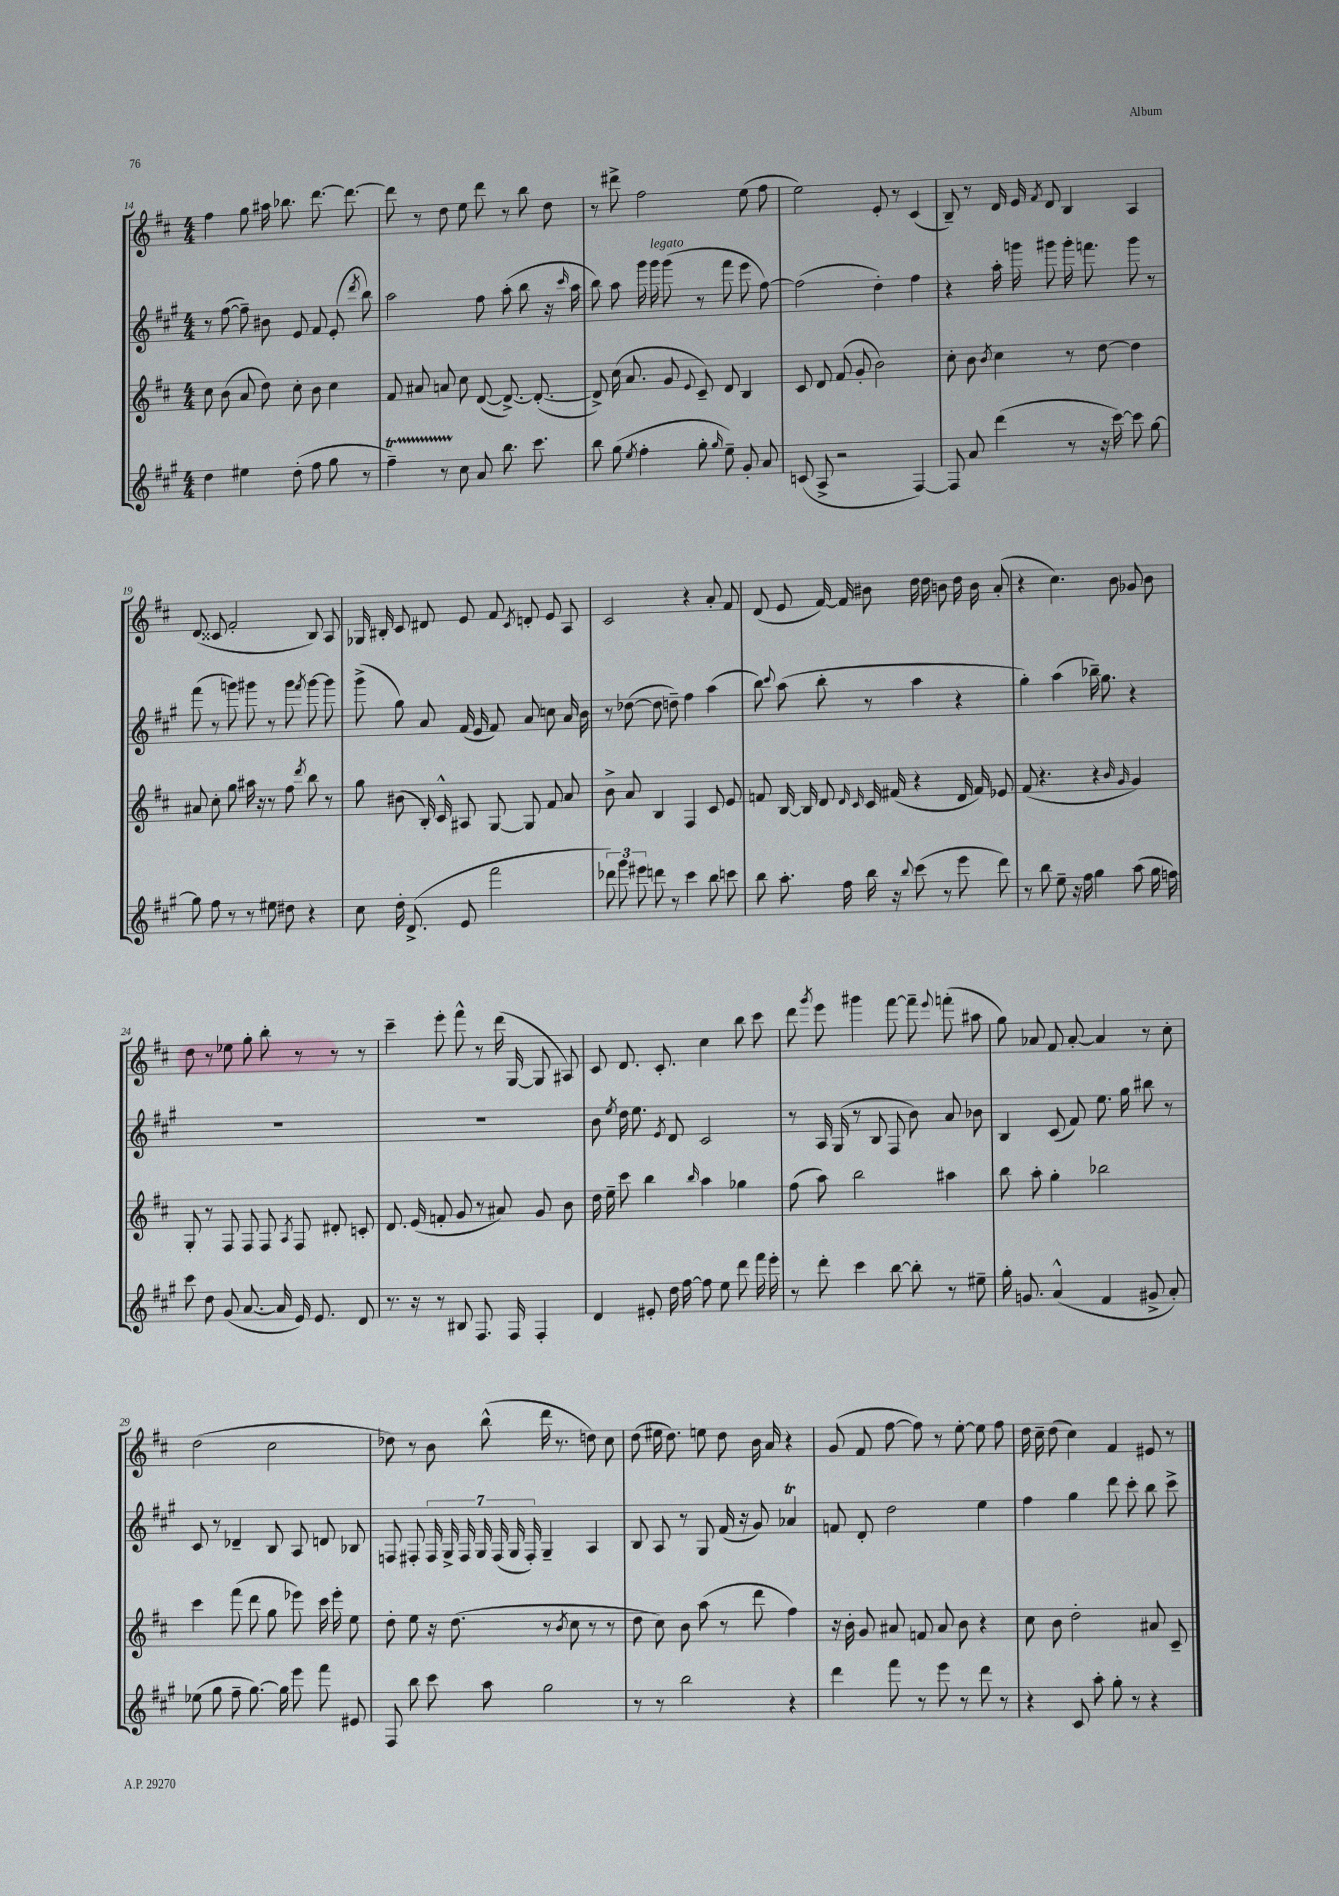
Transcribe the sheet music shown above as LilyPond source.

<<
\new StaffGroup <<
\new Staff = "s0" {
    \clef treble \key d \major \numericTimeSignature \time 4/4
    \autoBeamOff fis''4 g''8 ais''16 bes''8. d'''8.~ d'''8.~ |
    d'''8 r8 d''8 e''8 d'''8 r8 b''8 d''8 |
    r8 dis'''8-> fis''2 e''8( fis''8 |
    e''2) e'8-. r8 cis'4( |
    b8--) r8 d'16 e'16 \acciaccatura { fis'8 } d'8 b4 a4 |
    d'8( cisis'8 fis'2-. b8) a8 |
    ges16 bis16-. cis'8 dis'8 e'8 fis'8 \acciaccatura { cis'8 } d'8-. e'8 a8 |
    cis'2 r4 a'8-. fis'8 |
    d'8( e'8 fis'16~) fis'16 bis'8 d''16 d''16 b'8 d''16 b'16 a'8-.( |
    r4 cis''4.) b'8 ges'8 b'8 |
    d''8 r8 ees''8 g''8-. b''8-. r8 r8 r8 |
    cis'''4-- e'''8-. fis'''8-^ r8 d'''16( g16~ g8 ais8) |
    cis'8 d'8. cis'8.-. cis''4 b''8 cis'''8 |
    d'''8 \acciaccatura { g'''8 } e'''8 gis'''4 fis'''8~ fis'''8-- \appoggiatura { e'''8 } f'''8-.( ais''8 |
    g''8) aes'8 fis'8 aes'8~-. aes'4 r8 cis''8-. |
    d''2( cis''2 |
    des''8) r8 b'8 b''8-^( d'''16 r8. d''8) cis''8 |
    d''8( eis''16 d''8.) e''8 d''8 b'16 a'16 r4 |
    g'8( fis'8 fis''8~ fis''8) r8 e''8~-. e''8 fis''8 |
    d''16 cis''16-- d''8( cis''4) fis'4 eis'8 r8 \bar "|." |
}
\new Staff = "s1" {
    \clef treble \key a \major \numericTimeSignature \time 4/4
    \autoBeamOff r8 fis''8~( fis''8--) bis'8 e'8 fis'8 e'8-.( \acciaccatura { d'''8 } b''8) |
    a''2 fis''8 a''8-.( b''8 r16 \grace { cis'''16 } a''16 |
    b''8) a''8 gis'''16 gis'''16^\markup { \italic "legato" } gis'''8( r8 fis'''8 e'''8 fis''8~) |
    fis''2( d''4-.) fis''4 |
    r4 a''16-. g'''16 gis'''8 gis'''16-. f'''8. gis'''8 r8 |
    fis'''8( r8 g'''8) gis'''8 r8 gis'''8 \acciaccatura { fis'''8 } gis'''8~ gis'''8 |
    gis'''8->( gis''8) a'8 fis'16( e'16 fis'8) a'8 c''8 a'16 b'16 |
    r8 des''8~( des''8 d''8--) fis''4 a''4( |
    b''8) \appoggiatura { cis'''8 } a''8( b''8-. r8 a''4 r4 |
    gis''4-.) a''4( bes''16--) gis''8. r4 |
    R1 |
    R1 |
    b'8 \acciaccatura { e''8 } d''16 e''8. \acciaccatura { e'8 } d'8 cis'2 |
    r8 a16 gis16( r8 b8 fis8 b'8) a'8 bes'8 |
    b4 cis'8( fis'8) e''8. gis''16 bis''8 r8 |
    cis'8 r8 des'4-- b8 a8 d'8 bes8 |
    f8 fis8-. \tuplet 7/4 { fis16 gis16-> fis16 gis16 fis16( gis16 fis16-.) } gis4-- a4 |
    b8 a8 r8 gis8 fis'16( r16 gis'8) aes'4\trill |
    f'8 d'8-. d''2 e''4 |
    fis''4 gis''4 d'''8 cis'''8-. b''8 cis'''8-> \bar "|." |
}
\new Staff = "s2" {
    \clef treble \key d \major \numericTimeSignature \time 4/4
    \autoBeamOff cis''8 b'8( a'8 d''8) cis''8-. b'8 cis''4 |
    fis'8 ais'8 a'8 cis''8 d'8~( d'8.~->) d'8.~-.( |
    d'8->) cis''16( a'8. g'8 \appoggiatura { e'8 } cis'8--) d'8 b4 |
    cis'8 d'8 fis'8( g'8-. b'2) |
    cis''8-. b'8 \acciaccatura { b'8 } cis''4 r8 d''8~ d''4 |
    ais'8 cis''8-. g''8 ais''16 r16 r8 fis''8 \acciaccatura { d'''8 } b''8 r8 |
    g''8 bis'8( b16-.) cis'16-^ ais8 g8~ g8 fis'8 a'8 |
    b'8-> a'8 b4 fis4 cis'8 e'8 |
    f'8 b16~ b16 d'8 \grace { d'16 cis'16 } cis'16 fis'16( r4 d'16 fis'16) ees'8 |
    fis'8( r4. r4 \grace { b'16 g'16 } g'4) |
    g8-. r8 fis8 fis8 fis8 \acciaccatura { a8 } fis8 dis'8-. c'8-. |
    d'8. e'16( f'8-. g'8 r8 ais'8) g'8 b'8 |
    d''16 e''16-- cis'''8 b''4 \grace { b''16 } a''4 ges''4 |
    fis''8( a''8) b''2 ais''4 |
    b''8 a''8-. g''4-. bes''2 |
    cis'''4 fis'''8( d'''8 g''8 ees'''8) cis'''16 ees'''16-. e''8 |
    d''8-. e''8 r16 d''8.( r8 \acciaccatura { b'8 } cis''8 r8 r8 |
    d''8 cis''8) b'8 a''8( r8 d'''8 fis''4) |
    r16 b'16-. g'8 ais'8 f'8 ais'8 b'8 r4 |
    cis''8 b'8 d''2-. ais'8 cis'8-- \bar "|." |
}
\new Staff = "s3" {
    \clef treble \key a \major \numericTimeSignature \time 4/4
    \autoBeamOff d''4 eis''4 d''8-.( fis''8 gis''8 r8 |
    fis''4--\startTrillSpan) r8 cis''8\stopTrillSpan a'8 b''8. cis'''8. |
    b''8 gis''8( \acciaccatura { e''8 } fis''4-. gis''8-. \grace { gis''16 } e''8--) gis'8-. a'8 |
    c'8( a8-> r2 fis4~) |
    fis8 a'8 d'''4( r8 r16 cis'''16~) cis'''8 gis''8~ |
    gis''8 fis''8 r8 r8 eis''8 dis''8 r4 |
    cis''8 d''16-. d'8.->( e'8 fis'''2 |
    \tuplet 3/2 { des'''8) gis'''8 eis'''8 } d'''8 r8 cis'''4 b''8 c'''8 |
    b''8 a''8.-. fis''16 b''16 r16 \appoggiatura { b''8 } cis'''8( r8 e'''8 d'''8) |
    r8 b''8 e''8-- r16 fis''16 gis''4 a''8( gis''16 f''16) |
    cis'''8 d''8 gis'8( a'8.~ a'16 e'16) e'8. d'8 |
    r8. r16 r8 bis8 fis8. fis16 fis4-. |
    d'4 eis'8-. d''16 fis''16~ fis''8 e''8 d'''8 fis'''16 e'''16-. |
    r8 d'''8-. cis'''4 b''8~ b''8-. r8 eis''8-- |
    gis''16-. g'8. a'4-^( fis'4 gis'8-> a'8-.) |
    ees''8( gis''8 fis''8-- gis''8.~) gis''16 e'''8 fis'''8 eis'8 |
    fis8 b''8 cis'''8 a''8 gis''2 |
    r8 r8 b''2 r4 |
    d'''4 fis'''8 r8 e'''8 r8 d'''8 r8 |
    r4 cis'8 a''8-. gis''8-. r8 r4 \bar "|." |
}
>>
>>
\layout { \context { \Score currentBarNumber = #14 } }
